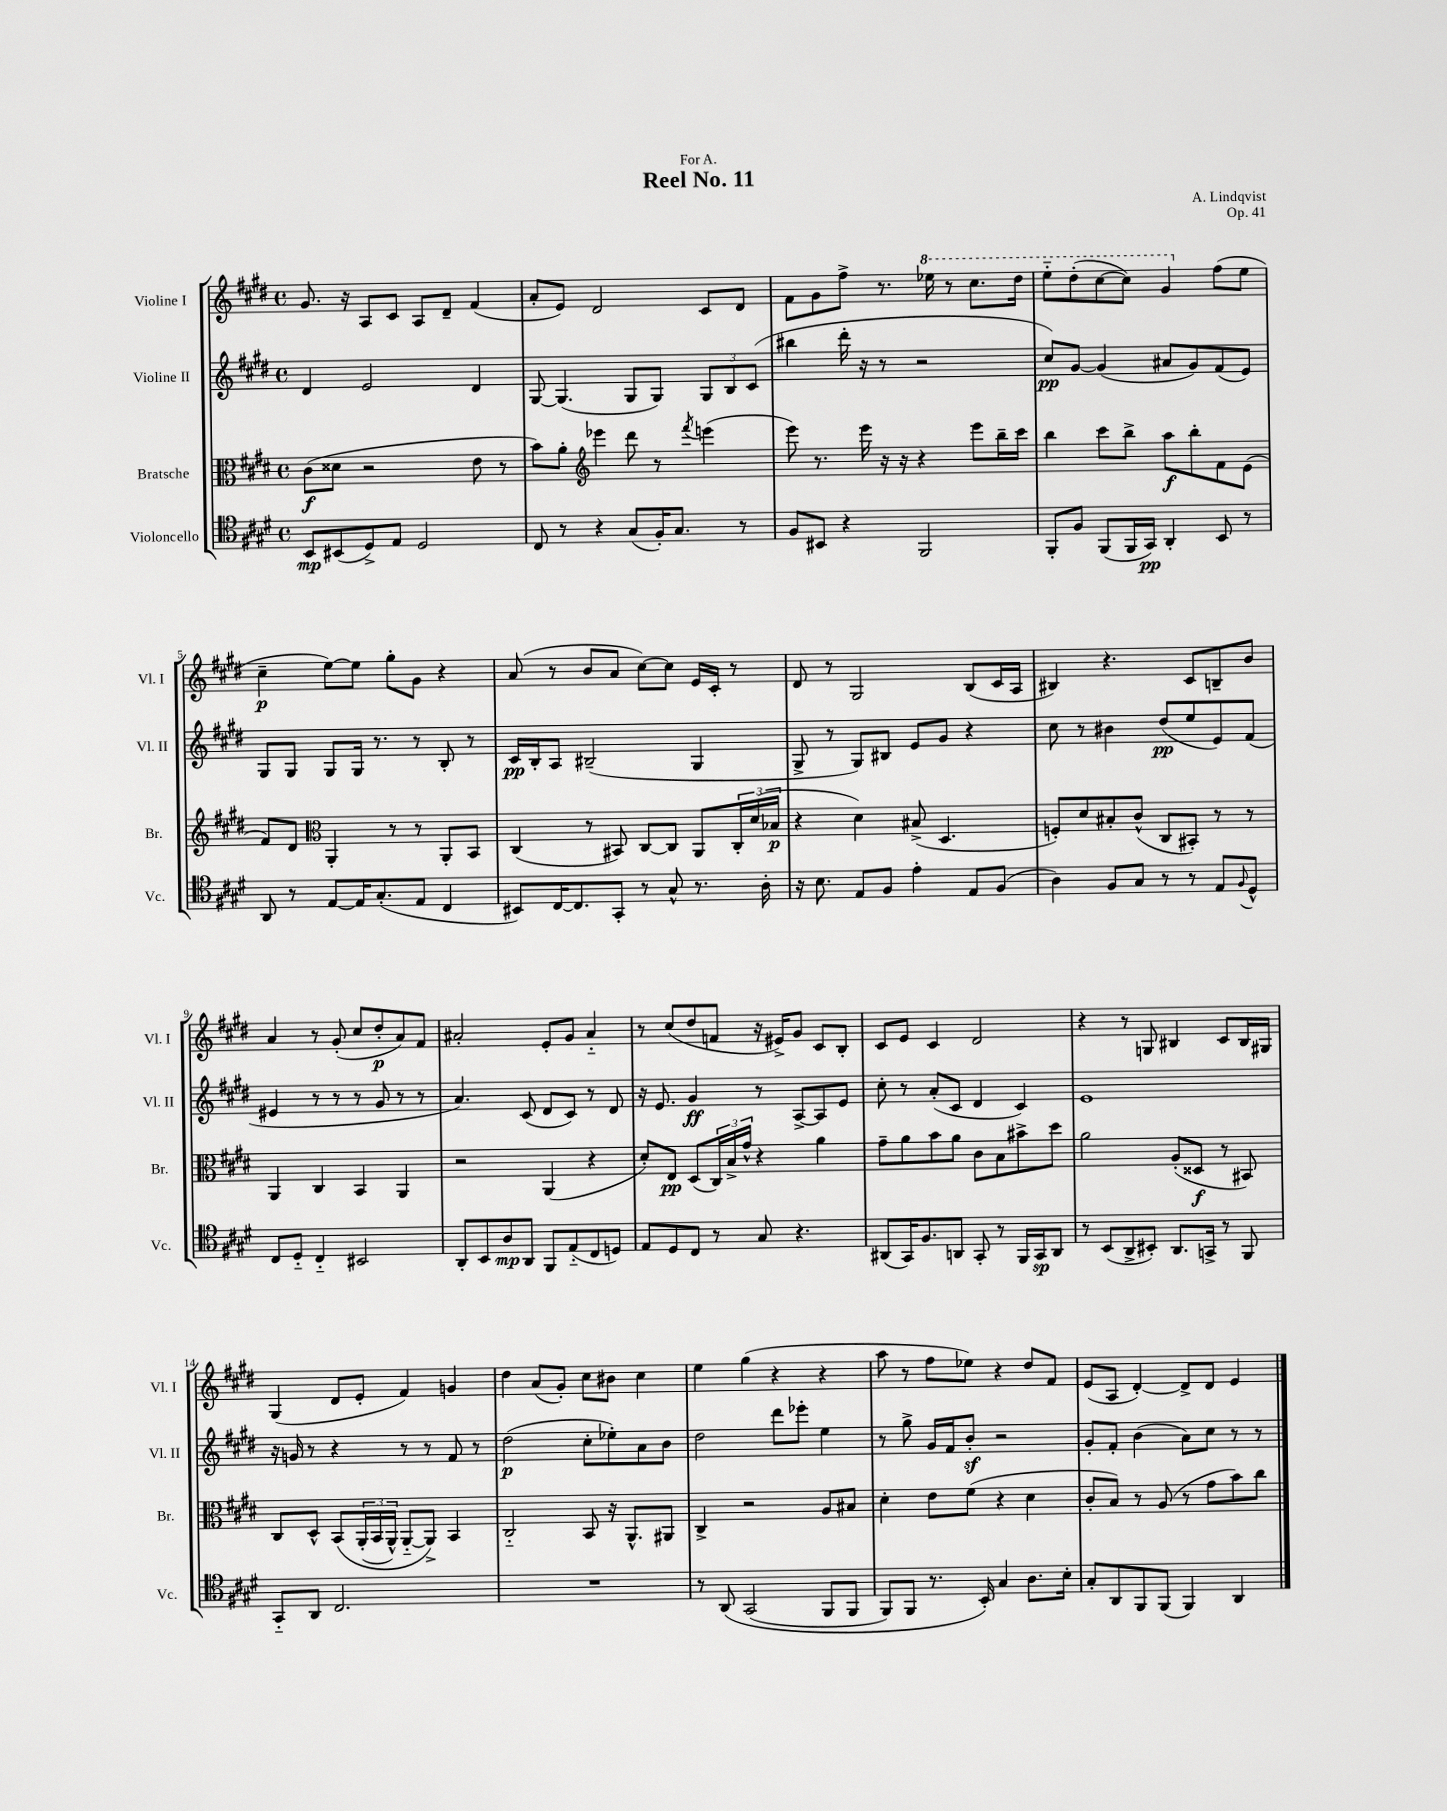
\header { title = "Reel No. 11" composer = "A. Lindqvist" dedication = "For A." opus = "Op. 41" }
<<
\new StaffGroup <<
\new Staff = "s0" \with { instrumentName = "Violine I" shortInstrumentName = "Vl. I" } {
    \clef treble \key e \major \defaultTimeSignature \time 4/4
    gis'8. r16 a8 cis'8 a8 dis'8-- fis'4( |
    a'8-. e'8) dis'2 cis'8 dis'8 |
    fis'8 gis'8 fis''8-> r8. \ottava #1 ees'''16 r8 cis'''8. dis'''16 |
    e'''8-_ dis'''8-.( cis'''8~ cis'''8) gis''4 \ottava #0 fis''8( e''8 |
    cis''4--\p e''8~) e''8 gis''8-. gis'8 r4 |
    a'8( r8 b'8 a'8 cis''8~) cis''8 e'16 cis'16-. r8 |
    dis'8 r8 gis2 b8( cis'16 a16 |
    bis4) r4. cis'8 b8-- b'8 |
    a'4 r8 gis'8-.( cis''8 dis''8-.\p a'8) fis'8 |
    ais'2-. e'8-. gis'8 ais'4-_ |
    r8 cis''8( dis''8 f'8 r16 eis'16->) gis'8 cis'8 b8-. |
    cis'8 e'8 cis'4 dis'2 |
    r4 r8 g8 bis4 cis'8 bis16 gis16 |
    gis4( dis'8 e'8-. fis'4) g'4 |
    dis''4 a'8( gis'8-.) cis''8 bis'8 cis''4 |
    e''4 gis''4( r4 r4 |
    a''8 r8 fis''8 ees''8) r4 dis''8 fis'8 |
    e'8( a8 dis'4~-.) dis'8-> dis'8 e'4 \bar "|." |
}
\new Staff = "s1" \with { instrumentName = "Violine II" shortInstrumentName = "Vl. II" } {
    \clef treble \key e \major \defaultTimeSignature \time 4/4
    dis'4 e'2 dis'4 |
    gis8~ gis4.( gis8 gis8) \tuplet 3/2 { gis8 b8 cis'8( } |
    bis''4 dis'''16-. r16 r8 r2 |
    cis''8\pp) gis'8~ gis'4( ais'8 gis'8) fis'8( e'8) |
    gis8 gis8 gis8 gis16 r8. r8 b8-. r8 |
    cis'16\pp b16-. a8 bis2--( gis4 |
    gis8-> r8 gis8) bis8 e'8 gis'8 r4 |
    cis''8 r8 bis'4 dis''8\pp( e''8 e'8) fis'8( |
    eis'4 r8 r8 r8 gis'8 r8 r8 |
    a'4.) cis'8( dis'8 cis'8) r8 dis'8 |
    r16 e'8. gis'4\ff r8 a8~-> a8 e'8 |
    cis''8-. r8 a'8-.( cis'8 dis'4 cis'4) |
    e'1 |
    r16 g'16 r8 r4 r8 r8 fis'8 r8 |
    dis''2\p( cis''8-. ees''8-.) a'8 b'8 |
    dis''2 dis'''8 ees'''8-. e''4 |
    r8 gis''8-> gis'16 fis'16 b'8-.\sf r2 |
    gis'8-. fis'8-. b'4( a'8) cis''8 r8 r8 \bar "|." |
}
\new Staff = "s2" \with { instrumentName = "Bratsche" shortInstrumentName = "Br." } {
    \clef alto \key e \major \defaultTimeSignature \time 4/4
    cis'8\f( disis'8 r2 e'8 r8 |
    b'8) a'8-. \clef treble ees'''4 dis'''8 r8 \acciaccatura { fis'''8 } e'''4( |
    e'''8) r8. e'''16 r16 r16 r4 e'''8 b''16-- cis'''16 |
    b''4 cis'''8 b''8-> a''8\f b''8-. fis'8 e'8( |
    fis'8) dis'8 \clef alto a,4-. r8 r8 a,8-. b,8 |
    cis4( r8 bis,8) cis8~ cis8 a,8 \tuplet 3/2 { cis16-. dis'16( bes16\p } |
    r4 dis'4) bis8->( dis4. |
    f8-.) dis'8 bis8-. cis'8-^( cis8 bis,8-.) r8 r8 |
    a,4 cis4 b,4 a,4 |
    r2 a,4( r4 |
    dis'8-.) e8\pp dis8( \tuplet 3/2 { cis16) b16-> gis'16-^ } r4 a'4 |
    gis'8-- a'8 b'8 a'8 cis'8 b8 bis'8-> dis''8 |
    a'2 a8-.( disis8\f r8 bis,8) |
    cis8 dis8-^ b,8\( \tuplet 3/2 { a,16-.( b,16 a,16-^) } a,8~-_ a,8->\) b,4 |
    cis2-_ b,8 r16 a,8.-^ ais,8 |
    cis4-> r2 a8 bis8 |
    dis'4-. e'8 fis'8( r4 dis'4 |
    cis'8-. b8) r8 a8( r8 gis'8 b'8) cis''8 \bar "|." |
}
\new Staff = "s3" \with { instrumentName = "Violoncello" shortInstrumentName = "Vc." } {
    \clef tenor \key e \major \defaultTimeSignature \time 4/4
    b,8\mp bis,8( dis8->) e8 dis2 |
    cis8 r8 r4 gis8( fis16-.) gis8. r8 |
    fis8 bis,8 r4 fis,2 |
    fis,8-. fis8 fis,8( fis,16 gis,16\pp) a,4-. b,8 r8 |
    a,8 r8 e8~ e16 gis8.-.( e8 cis4 |
    bis,8) cis16~ cis8. gis,8-. r8 gis8-^ r8. a16-. |
    r16 b8. e8 fis8 e'4-. e8 fis8( |
    a4) fis8 gis8 r8 r8 e8 \appoggiatura { fis8 } dis8-^ |
    cis8 dis8-_ cis4-_ bis,2 |
    a,8-. b,8 a8\mp a,8 fis,8 e8-_( cis8 d8) |
    e8 dis8 cis8 r8 gis8 r4. |
    ais,8( gis,16) fis8. a,8 gis,8-. r8 fis,16 gis,16\sp a,8 |
    r8 b,8( a,8-> bis,8-.) a,8. g,16-> r8 fis,8 |
    gis,8-_ a,8 cis2. |
    R1 |
    r8 a,8\( gis,2( fis,8 fis,8 |
    fis,8) fis,8 r8. b,16-.\) gis4 a8. b16-. |
    gis8-. a,8 fis,8 fis,8( fis,4) a,4 \bar "|." |
}
>>
>>
